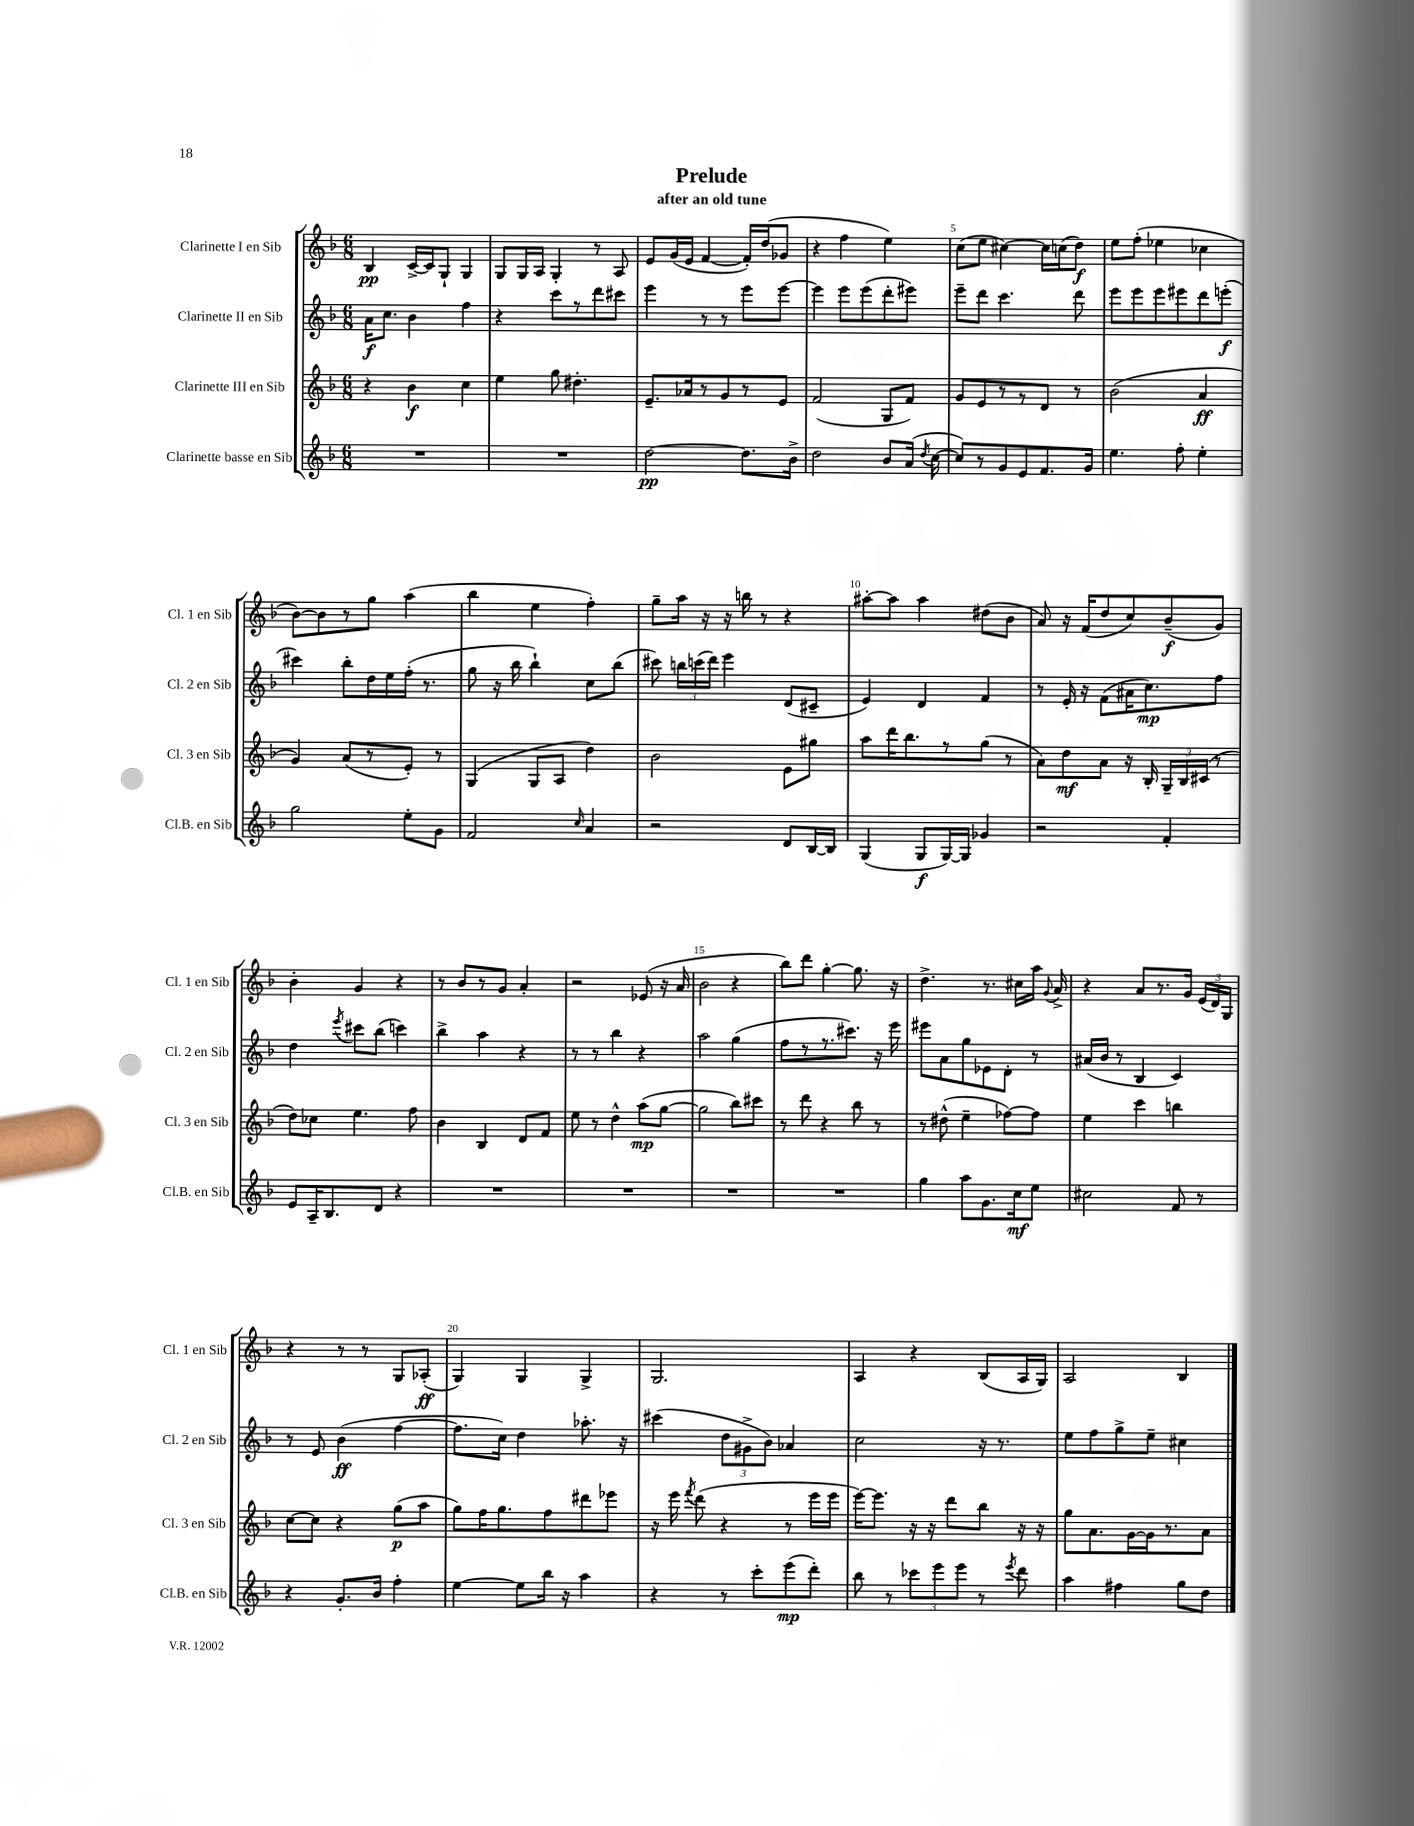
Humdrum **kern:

**kern	**dynam	**kern	**dynam	**kern	**dynam	**kern	**dynam
*part4	*part4	*part3	*part3	*part2	*part2	*part1	*part1
*staff4	*staff4	*staff3	*staff3	*staff2	*staff2	*staff1	*staff1
*I"Clarinette basse en Sib	*	*I"Clarinette III en Sib	*	*I"Clarinette II en Sib	*	*I"Clarinette I en Sib	*
*I'Cl.B. en Sib	*	*I'Cl. 3 en Sib	*	*I'Cl. 2 en Sib	*	*I'Cl. 1 en Sib	*
*clefG2	*	*clefG2	*	*clefG2	*	*clefG2	*
*k[b-]	*	*k[b-]	*	*k[b-]	*	*k[b-]	*
*M6/8	*	*M6/8	*	*M6/8	*	*M6/8	*
=1	=1	=1	=1	=1	=1	=1	=1
2.r	.	4r	.	16a\KL	f	4B-/	pp
.	.	.	.	8.cc\J	.	.	.
.	.	4b-\	f	4b-\	.	[16c^/LL	.
.	.	.	.	.	.	16c/J]	.
.	.	.	.	.	.	8G`/J	.
.	.	4cc\	.	4ff\	.	4G/	.
=2	=2	=2	=2	=2	=2	=2	=2
2.r	.	4ee\	.	4r	.	8G/L	.
.	.	.	.	.	.	16G/L	.
.	.	.	.	.	.	16A/JJ	.
.	.	8gg\	.	8ccc\L	.	4G'/	.
.	.	4.dd#X'\	.	8r	.	.	.
.	.	.	.	8ddd\	.	8r	.
.	.	.	.	8ccc#X\J	.	8A/	.
=3	=3	=3	=3	=3	=3	=3	=3
[2dd\	pp	8.e~/L	.	4eee\	.	8e/L	.
.	.	.	.	.	.	(16g/L	.
.	.	16a-X/k	.	.	.	16e/JJ	.
.	.	8r	.	8r	.	[4f/	.
.	.	8g/	.	8r	.	.	.
8.dd\L]	.	8r	.	8eee\L	.	16f'/LL])	.
.	.	.	.	.	.	(16dd/J	.
.	.	8e/J	.	[8eee\J	.	8g-X/J	.
16b-^\Jk	.	.	.	.	.	.	.
=4	=4	=4	=4	=4	=4	=4	=4
2dd\	.	(2f/	.	4eee\]	.	4r	.
.	.	.	.	8eee\L	.	4ff\	.
.	.	.	.	(8eee\	.	.	.
8b-/L	.	8G/L	.	8ddd'\	.	4ee\)	.
(16a/Jk	.	8f/J)	.	8eee#X\J)	.	.	.
8qdd/	.	.	.	.	.	.	.
[16cc\	.	.	.	.	.	.	.
=5	=5	=5	=5	=5	=5	=5	=5
8cc/L])	.	8g/L	.	8eee~\L	.	(8cc\L	.
8r	.	8e/	.	8ddd\J	.	8ee\J	.
8g/	.	8r	.	4.ccc\	.	[4cc#X\)	.
8e/	.	8r	.	.	.	.	.
8.f/	.	8d/J	.	.	.	16cc#\LL]	.
.	.	.	.	.	.	(16ccn\J	.
.	.	8r	.	8ddd\	.	8dd\J)	f
16g/Jk	.	.	.	.	.	.	.
=6	=6	=6	=6	=6	=6	=6	=6
4.ee\	.	(2b-\	.	8eee\L	.	8ee\L	.
.	.	.	.	8eee\	.	(8ff'\J	.
.	.	.	.	8eee\	.	4ee-X\	.
8ff'\	.	.	.	8eee#X\	.	.	.
4ee'\	.	4a/	ff	8ddd\	.	4cc-X\	.
.	.	.	.	(8eeen'\J	f	.	.
!!LO:LB:g=z
=7	=7	=7	=7	=7	=7	=7	=7
2gg\	.	4g/)	.	4ccc#X\)	.	[8b-\L)	.
.	.	.	.	.	.	8b-\]	.
.	.	(8a/L	.	8bb-'\L	.	8r	.
.	.	8r	.	16dd\L	.	8gg\J	.
.	.	.	.	16ee\	.	.	.
8ee'\L	.	8e'/J)	.	(16ff'\JJ	.	(4aa\	.
.	.	.	.	8.r	.	.	.
8g\J	.	8r	.	.	.	.	.
=8	=8	=8	=8	=8	=8	=8	=8
2f/	.	(4G/	.	8gg\	.	4bb-\	.
.	.	.	.	16r	.	.	.
.	.	.	.	16bb-\	.	.	.
.	.	8G/L	.	4bb-`\)	.	4ee\	.
.	.	8A/J	.	.	.	.	.
16qqcc/	.	.	.	.	.	.	.
4a/	.	4dd\)	.	8cc\L	.	4ff'\)	.
.	.	.	.	(8bb-\J	.	.	.
=9	=9	=9	=9	=9	=9	=9	=9
2r	.	2b-\	.	8ccc#X\)	.	8gg~\L	.
.	.	.	.	24bbn\LL	.	16aa\Jk	.
.	.	.	.	(24cccn\	.	.	.
.	.	.	.	.	.	16r	.
.	.	.	.	24ddd\JJ)	.	.	.
.	.	.	.	4eee\	.	16r	.
.	.	.	.	.	.	16bbn\	.
.	.	.	.	.	.	8r	.
8d/L	.	8e\L	.	(8d/L	.	4r	.
[16B-/L	.	8gg#X\J	.	8c#X~/J	.	.	.
16B-/JJ]	.	.	.	.	.	.	.
=10	=10	=10	=10	=10	=10	=10	=10
(4G/	.	8aa\L	.	4e/)	.	[8aa#X'\L	.
.	.	16ddd\K	.	.	.	8aa#\J]	.
.	.	8.bb-\	.	.	.	.	.
8G/L	f	.	.	4d/	.	4aa#\	.
[16G/L)	.	8r	.	.	.	.	.
16G/JJ]	.	.	.	.	.	.	.
4g-X/	.	(8gg\J	.	4f/	.	(8dd#X\L	.
.	.	8r	.	.	.	8b-\J	.
=11	=11	=11	=11	=11	=11	=11	=11
2r	.	8a\L)	.	8r	.	8a/)	.
.	.	8dd\	mf	16e'/	.	16r	.
.	.	.	.	16r	.	(16f/KL	.
.	.	8a\J	.	(8f\L	.	8dd/	.
.	.	16r	.	16a#X\K	.	8cc/)	.
.	.	16B-'/	.	8.cc\)	mp	.	.
4f'/	.	24G~/LL	.	.	.	(8b-~/	f
.	.	24B-/	.	.	.	.	.
.	.	(24c#X/JJ	.	.	.	.	.
.	.	8r	.	8ff\J	.	8g/J)	.
!!LO:LB:g=z
=12	=12	=12	=12	=12	=12	=12	=12
8e/L	.	8dd\L)	.	4dd\	.	4b-'\	.
16A~/K	.	8cc-X\J	.	.	.	.	.
8.B-/	.	.	.	.	.	.	.
.	.	.	.	8qeee/	.	.	.
.	.	4.ee\	.	8ccc#X\L	.	4g/	.
8d/J	.	.	.	(8bb-\J	.	.	.
4r	.	.	.	4cccn\)	.	4r	.
.	.	8ff\	.	.	.	.	.
=13	=13	=13	=13	=13	=13	=13	=13
2.r	.	4b-\	.	4bb-^\	.	8r	.
.	.	.	.	.	.	8b-/L	.
.	.	4B-/	.	4aa\	.	8r	.
.	.	.	.	.	.	8g/J	.
.	.	8d/L	.	4r	.	4a'/	.
.	.	8f/J	.	.	.	.	.
=14	=14	=14	=14	=14	=14	=14	=14
2.r	.	8ee\	.	8r	.	2r	.
.	.	8r	.	8r	.	.	.
.	.	4dd^^\	.	4bb-\	.	.	.
.	.	(8aa\L	mp	4r	.	(8e-X/	.
.	.	[8gg\J	.	.	.	16r	.
.	.	.	.	.	.	16a/	.
=15	=15	=15	=15	=15	=15	=15	=15
2.r	.	2gg\]	.	2aa\	.	2b-\	.
.	.	8bb-\L)	.	(4gg\	.	4r	.
.	.	8ccc#X\J	.	.	.	.	.
=16	=16	=16	=16	=16	=16	=16	=16
2.r	.	8r	.	8ff\L	.	8bb-\L)	.
.	.	8ddd\	.	8r	.	8ddd\J	.
.	.	4r	.	8.r	.	[4gg'\	.
.	.	.	.	8.ccc#X\J)	.	.	.
.	.	8bb-\	.	.	.	8.gg\]	.
.	.	8r	.	16r	.	.	.
.	.	.	.	16eee\	.	16r	.
=17	=17	=17	=17	=17	=17	=17	=17
4gg\	.	8r	.	8eee#X\L	.	4.dd^\	.
.	.	(8dd#X^^\	.	8a\	.	.	.
8aa\L	.	4ee~\	.	8gg\	.	.	.
8.g\	.	.	.	8e-X\	.	8.r	.
.	.	[8ff-X\L)	.	8d'\J	.	.	.
16cc\k	mf	.	.	.	.	16cc#X\LL	.
8ee\J	.	8ff-\J]	.	8r	.	16aa\JJ	.
.	.	.	.	.	.	8qqg/	.
.	.	.	.	.	.	16a^/	.
=18	=18	=18	=18	=18	=18	=18	=18
2cc#X\	.	4ee\	.	(16a#X/LL	.	4r	.
.	.	.	.	16b-/JJ	.	.	.
.	.	.	.	8r	.	.	.
.	.	4ccc\	.	4B-/	.	8a/L	.
.	.	.	.	.	.	8.r	.
8f/	.	4bbn\	.	4c/)	.	.	.
.	.	.	.	.	.	16g/Jk	.
8r	.	.	.	.	.	(24e/LL	.
.	.	.	.	.	.	24d/)	.
.	.	.	.	.	.	24G/JJ	.
!!LO:LB:g=z
=19	=19	=19	=19	=19	=19	=19	=19
4r	.	[8cc\L	.	8r	.	4r	.
.	.	8cc\J]	.	8e/	.	.	.
8.g'/L	.	4r	.	(4b-\	ff	8r	.
.	.	.	.	.	.	8r	.
16b-/Jk	.	.	.	.	.	.	.
4ff'\	.	(8gg\L	p	[4ff\	.	8G/L	.
.	.	8aa\J	.	.	.	(8A-X'/J	ff
=20	=20	=20	=20	=20	=20	=20	=20
[4ee\	.	8gg\L)	.	8.ff\L]	.	4G/)	.
.	.	16ff\K	.	.	.	.	.
.	.	8.gg\	.	16cc\Jk)	.	.	.
8ee\L]	.	.	.	4dd\	.	4G/	.
16bb-\Jk	.	8ff\	.	.	.	.	.
16r	.	.	.	.	.	.	.
4aa\	.	8ddd#X\	.	8.aa-X'\	.	4G^/	.
.	.	8eee-X\J	.	.	.	.	.
.	.	.	.	16r	.	.	.
=21	=21	=21	=21	=21	=21	=21	=21
4r	.	16r	.	(4ccc#X\	.	2.G/	.
.	.	16eee\	.	.	.	.	.
.	.	8qfff/	.	.	.	.	.
.	.	(8ddd\	.	.	.	.	.
8r	.	4r	.	12dd\L	.	.	.
.	.	.	.	12g#X^\	.	.	.
8ccc'\L	.	.	.	.	.	.	.
.	.	.	.	12b-\J)	.	.	.
(8eee\	mp	8r	.	4a-X/	.	.	.
8ddd'\J)	.	16eee\LL	.	.	.	.	.
.	.	16eee\JJ	.	.	.	.	.
=22	=22	=22	=22	=22	=22	=22	=22
8bb-\	.	[16eee\KL)	.	2cc\	.	4A/	.
.	.	8.eee\J]	.	.	.	.	.
8r	.	.	.	.	.	.	.
12ccc-X\L	.	16r	.	.	.	4r	.
.	.	16r	.	.	.	.	.
12eee\	.	.	.	.	.	.	.
.	.	8ddd\L	.	.	.	.	.
12eee\J	.	.	.	.	.	.	.
8r	.	8bb-\J	.	16r	.	(8B-/L	.
.	.	.	.	8.r	.	.	.
8qeee/	.	.	.	.	.	.	.
8ddd\	.	16r	.	.	.	16A/L	.
.	.	16r	.	.	.	16G/JJ)	.
=23	=23	=23	=23	=23	=23	=23	=23
4aa\	.	8gg\L	.	8ee\L	.	2A/	.
.	.	8.a\	.	8ff\	.	.	.
4ff#X\	.	.	.	8gg^\	.	.	.
.	.	[16g\L	.	.	.	.	.
.	.	16g\J]	.	8ee~\J	.	.	.
.	.	8.r	.	.	.	.	.
8gg\L	.	.	.	4cc#X\	.	4B-/	.
8dd\J	.	8a\J	.	.	.	.	.
==	==	==	==	==	==	==	==
*-	*-	*-	*-	*-	*-	*-	*-
